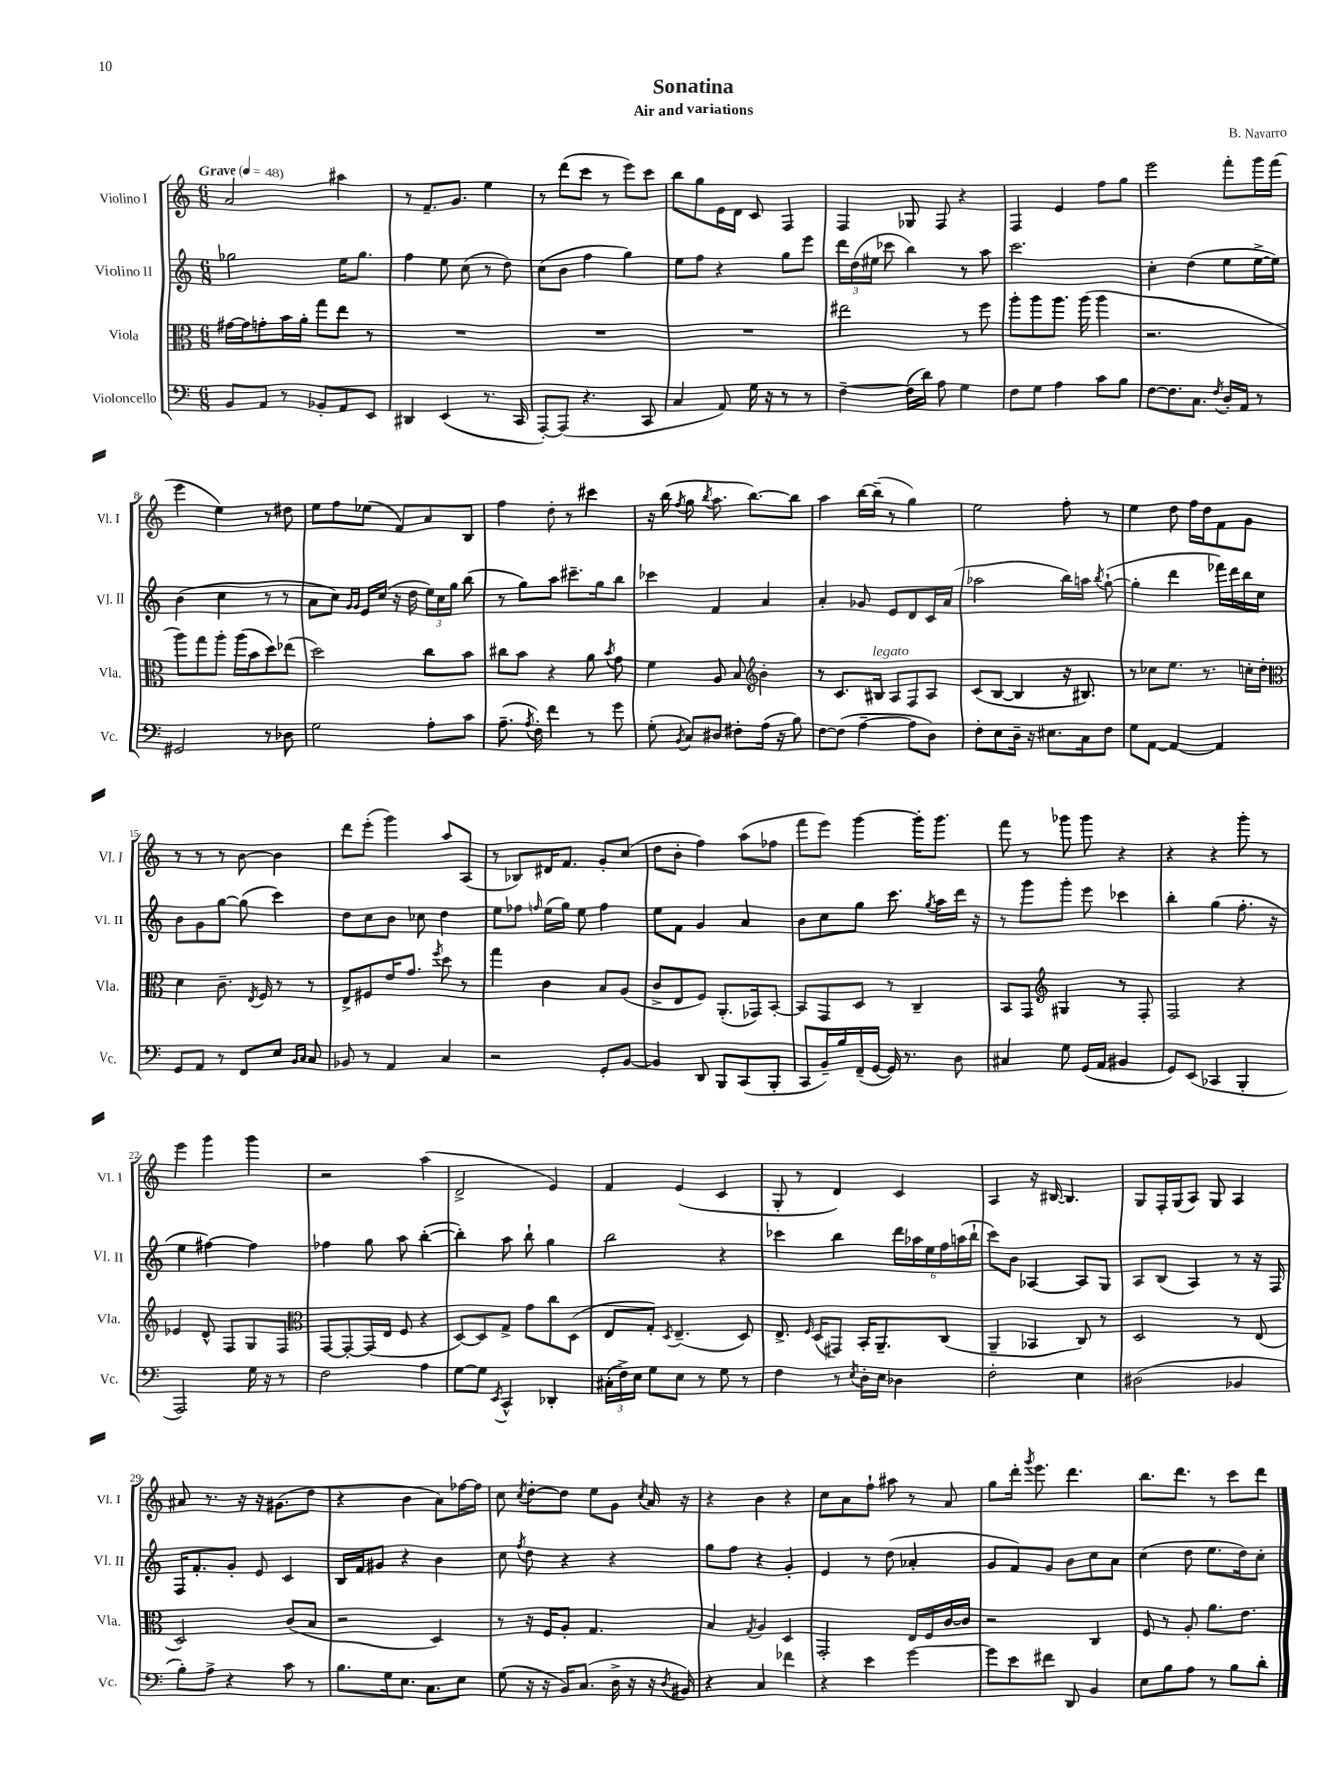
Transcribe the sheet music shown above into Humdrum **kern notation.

**kern	**kern	**kern	**kern
*staff4	*staff3	*staff2	*staff1
*clefF4	*clefC3	*clefG2	*clefG2
*k[]	*k[]	*k[]	*k[]
*M6/8	*M6/8	*M6/8	*M6/8
*MM48	*MM48	*MM48	*MM48
8BB	[16g#	2gg-	2a
.	16g#]	.	.
8AA	8g'	.	.
8r	16b	.	.
.	16a'	.	.
8BB-'	8gg	.	.
8AA	8ee	16ee	4aa#
.	.	8.gg-	.
8EE	8r	.	.
=	=	=	=
4DD#	2.r	4ff	8r
.	.	.	8.f~
(4EE	.	8ee	.
.	.	.	8.g
.	.	(8cc	.
8.r	.	8r	4ee
.	.	8dd)	.
16CC	.	.	.
=	=	=	=
[8AAA')	2.r	(8cc	8r
(8AAA]	.	8b	(8ddd
4.r	.	4ff	8ccc
.	.	.	8r
.	.	4gg)	8eee)
8CC	.	.	8ccc
=	=	=	=
4C	2.r	8ee	8bb
.	.	8ff	8gg
8AA)	.	4r	16e
.	.	.	16d
16G	.	.	8c
16r	.	.	.
8r	.	8gg	4F
8r	.	8eee	.
=	=	=	=
[4F~	2ee#	24ddd	4F
.	.	(24dd	.
.	.	24ee#	.
.	.	8ccc-	.
(16F]	.	4bb)	8G-
16d)	.	.	.
8A	.	.	8F
4G	8r	8r	4r
.	8ff	8aa	.
=	=	=	=
8F	8aa'	2.ccc	4F
8G	8aa	.	.
4A	8.aa	.	4e
.	(16aa	.	.
8c	4aa	.	8ff
8B	.	.	8gg
=	=	=	=
[8F	2.r	4cc'	2eee
8.F]	.	.	.
.	.	(4dd	.
8.C	.	.	.
8qF	.	.	.
16D'	.	8ee	8fff'
16AA	.	.	.
8r	.	[16ee^	16ggg
.	.	16ee])	(16fff
=	=	=	=
2GG#	8aa)	(4b	4eee
.	8gg	.	.
.	8aa'	4cc	4ee)
.	(16aa	.	.
.	16b	.	.
8r	8dd)	8r	8r
8D-	(8ee-	8r	8dd#
=	=	=	=
2G	2dd)	8a	8ee
.	.	8cc)	8ff
.	.	16qqg	.
.	.	16qqg	.
.	.	16e	(8ee-
.	.	(16cc	.
.	.	16r	8f)
.	.	16dd	.
8A'	8cc	24ee)	8a
.	.	24cc	.
.	.	24gg	.
8c	8b	(8bb	8B
=	=	=	=
(8.A~	8cc#	8r	4ff
.	8b	8gg)	.
8qA	.	.	.
16F')	.	.	.
4f	4r	8aa	8dd'
.	.	8.ccc#~	8r
8r	8a	.	4ccc#
.	.	16gg	.
.	8qb	.	.
8g	8g	8bb	.
=	=	=	=
(8G'	4f	4ccc-	16r
.	.	.	(16bb
8qBB	.	.	8qff
8C)	.	.	8gg
.	.	.	8qbb
8D#	8A	4f	8.aa
8F#'	8B	.	.
.	.	.	[8.bb)
*	*clefG2	*	*
(16A	4b'	4a	.
16r	.	.	.
8B)	.	.	8bb]
=	=	=	=
[8F	8r	4a'	4aa
(8F]	8.c	.	.
[4A~	.	8g-	[16bb
.	16B#	.	(16bb~]
.	8A	8e	8r
8A]	8F	8d	4gg)
8D)	8A	16c	.
.	.	(16a	.
=	=	=	=
8F'	(8c	2aa-	2ee
8E	[8B	.	.
16D~	4B]	.	.
16r	.	.	.
8.E#	.	.	.
.	16r	16bb)	8ff'
16C	8.B#)	16aa	.
.	.	8qbb	.
8F	.	([8gg`	8r
=	=	=	=
8G	8r	4gg']	4ee
[8AA	8cc-	.	.
4AA_	8.ee	4ddd	8dd
.	.	.	16ff
.	8.r	.	16dd
4AA]	.	16fff-)	8f
.	.	16ddd	.
.	16cc'	16bb	8g
.	16dd'	16cc	.
=	=	=	=
*	*clefC3	*	*
8GG	4d	8b	8r
8AA	.	8g	8r
8r	8.c~	[8gg	8r
8FF	.	(8gg]	[8b
.	8qE	.	.
.	16F	.	.
8E	8r	4ccc)	4b]
16qqBB	.	.	.
16qqC	.	.	.
8C	8r	.	.
=	=	=	=
8BB-	8E^	8dd	8ddd
8r	8F#	8cc	(8eee'
4AA	16e	8b	4ggg)
.	8.g	.	.
.	.	8cc-	.
.	8qff	.	.
4C	8dd	4dd	8aa
.	8r	.	(8A
=	=	=	=
2r	4gg	8ee	8r
.	.	8ff-	8B-)
.	.	16qqff	.
.	4c	(16ee	16d#
.	.	16gg)	8.f
.	.	8ee	.
8GG'	8B	4ff	8g'
[8BB	(8A	.	(8cc
=	=	=	=
4BB]	8c^	8ee	8dd
.	8E	8f	8b'
8DD	8F)	4g	4ff)
8BBB	(8.AA'	.	.
(8CC	.	4a	(8aa
.	16GG-)	.	.
8BBB'	[8BB'	.	8ff-
=	=	=	=
8CC	8BB]	8b	8fff
16BB~)	8GG	8cc	8eee)
16B	.	.	.
(16FF~	8D	8gg	[4ggg
[16GG	.	.	.
16GG])	8r	8.ccc	.
8.r	.	.	.
.	4C~	.	16ggg']
.	.	8qgg	.
.	.	16aa	8.ggg
8D	.	16ddd	.
.	.	16r	.
=	=	=	=
4C#	8BB	8r	8fff
.	8GG	8ggg	8r
*	*clefG2	*	*
8G	4G#	8ggg'	8ggg-
(16GG	.	8eee	8ggg-
16AA	.	.	.
4BB#	8r	4ccc-	4r
.	8F'	.	.
=	=	=	=
8GG)	2F	4bb'	4r
(8EE	.	.	.
4CC-	.	(4gg	4r
4BBB'	4r	8.ff'	8ggg'
.	.	.	8r
.	.	16r	.
=	=	=	=
2AAA)	4e-	4ee	4eee
.	8d^^	[4ff#)	4ggg
.	8F	.	.
16G	8G	4ff#]	4ggg
16r	.	.	.
8r	8F	.	.
=	=	=	=
*	*clefC3	*	*
2F	[8GG	4ff-	2r
.	8GG'_	.	.
.	(16GG]	8gg	.
.	16E	.	.
.	8F	8aa	.
4A	4r	([4bb'	(4aa
=	=	=	=
[8G	[8D)	4bb'])	2d^
8G]	8D]	.	.
8qEE	.	.	.
4CC^^	8G^	8aa	.
.	8g	8bb`	.
4DD-'	8cc	4gg	4e)
.	(8D	.	.
=	=	=	=
(24C#'	8E	2bb	4f
24F^)	.	.	.
24E	.	.	.
8G	8G')	.	.
.	8qD	.	.
8E	(4.E~	.	(4e
8r	.	.	.
8G	.	4r	4c
8r	8D)	.	.
=	=	=	=
4F	8.E^	4ccc-	8G'
.	.	.	8r
.	16qqF	.	.
.	(16D	.	.
8r	8GG#)	4bb	4d)
8qE	.	.	.
16D'	16BB'	.	.
16E	8.AA~	.	.
4D-	.	24ddd	4c
.	.	24aa-	.
.	.	24ee	.
.	(8C	24ff	.
.	.	(24aa	.
.	.	24bb`	.
=	=	=	=
2F'	4AA~	8ccc)	4A
.	.	8b	.
.	4BB-	[4A-	16r
.	.	.	[16B#
.	.	.	4.B#]
4E	8C)	8A-]	.
.	8r	8G	.
=	=	=	=
(2D#	2D	8A	8G
.	.	(8B	16F'
.	.	.	(16G
.	.	4A)	8A)
.	.	.	8G
4BB-	8r	8r	4A
.	(8E	16r	.
.	.	16F	.
=	=	=	=
8B')	2D)	16F	8a#
.	.	8.f'	.
8A^	.	.	8.r
4r	.	8g'	.
.	.	.	16r
.	.	8e	16r
.	.	.	(8.g#
8c	(8c	4c	.
8r	8B	.	8dd
=	=	=	=
8.B	2r	16B	4r
.	.	16f	.
.	.	8g#	.
16G	.	.	.
8.E	.	4r	4b
8.C	.	.	.
.	4D)	4b	8a)
8E	.	.	[16ff-
.	.	.	16ff-]
=	=	=	=
(8G	8r	8cc	8cc
.	.	8qff	8qcc
16r	16r	8dd	[8dd'
16r	16F	.	.
16BB)	8A'	4r	8dd]
(8.C	.	.	.
.	4.G	.	8ee
16D^	.	4r	8g
16r	.	.	.
.	.	.	8qcc
16r	.	.	16a
8qD	.	.	.
16BB#)	.	.	16r
=	=	=	=
4r	4B	8gg	4r
.	.	8ff	.
.	8qG	.	.
4C	4A	4r	4b
4f-	4D	4g'	4r
=	=	=	=
4r	2GG'	4e	8cc
.	.	.	8a
4e	.	8r	8ff`
.	.	(8dd	8aa#
[4g	16E	4a-'	8r
.	16F	.	.
.	[16c	.	8a
.	16c]	.	.
=	=	=	=
8g]	2r	8g	8gg
8e	.	8f)	16ddd'
.	.	.	8qggg
.	.	.	8.eee
8f#	.	8g	.
8DD	.	8b	4.ddd
4BB	4C	8cc	.
.	.	8a	.
=	=	=	=
8E	8F	(4cc	8.bb
8B	8r	.	.
.	.	.	8.ddd
8A	8A'	8dd	.
8r	8.a	8.ee	8r
8B	.	.	8ccc
.	8.e	16dd)	.
8d'	.	8cc'	8ddd
==	==	==	==
*-	*-	*-	*-
